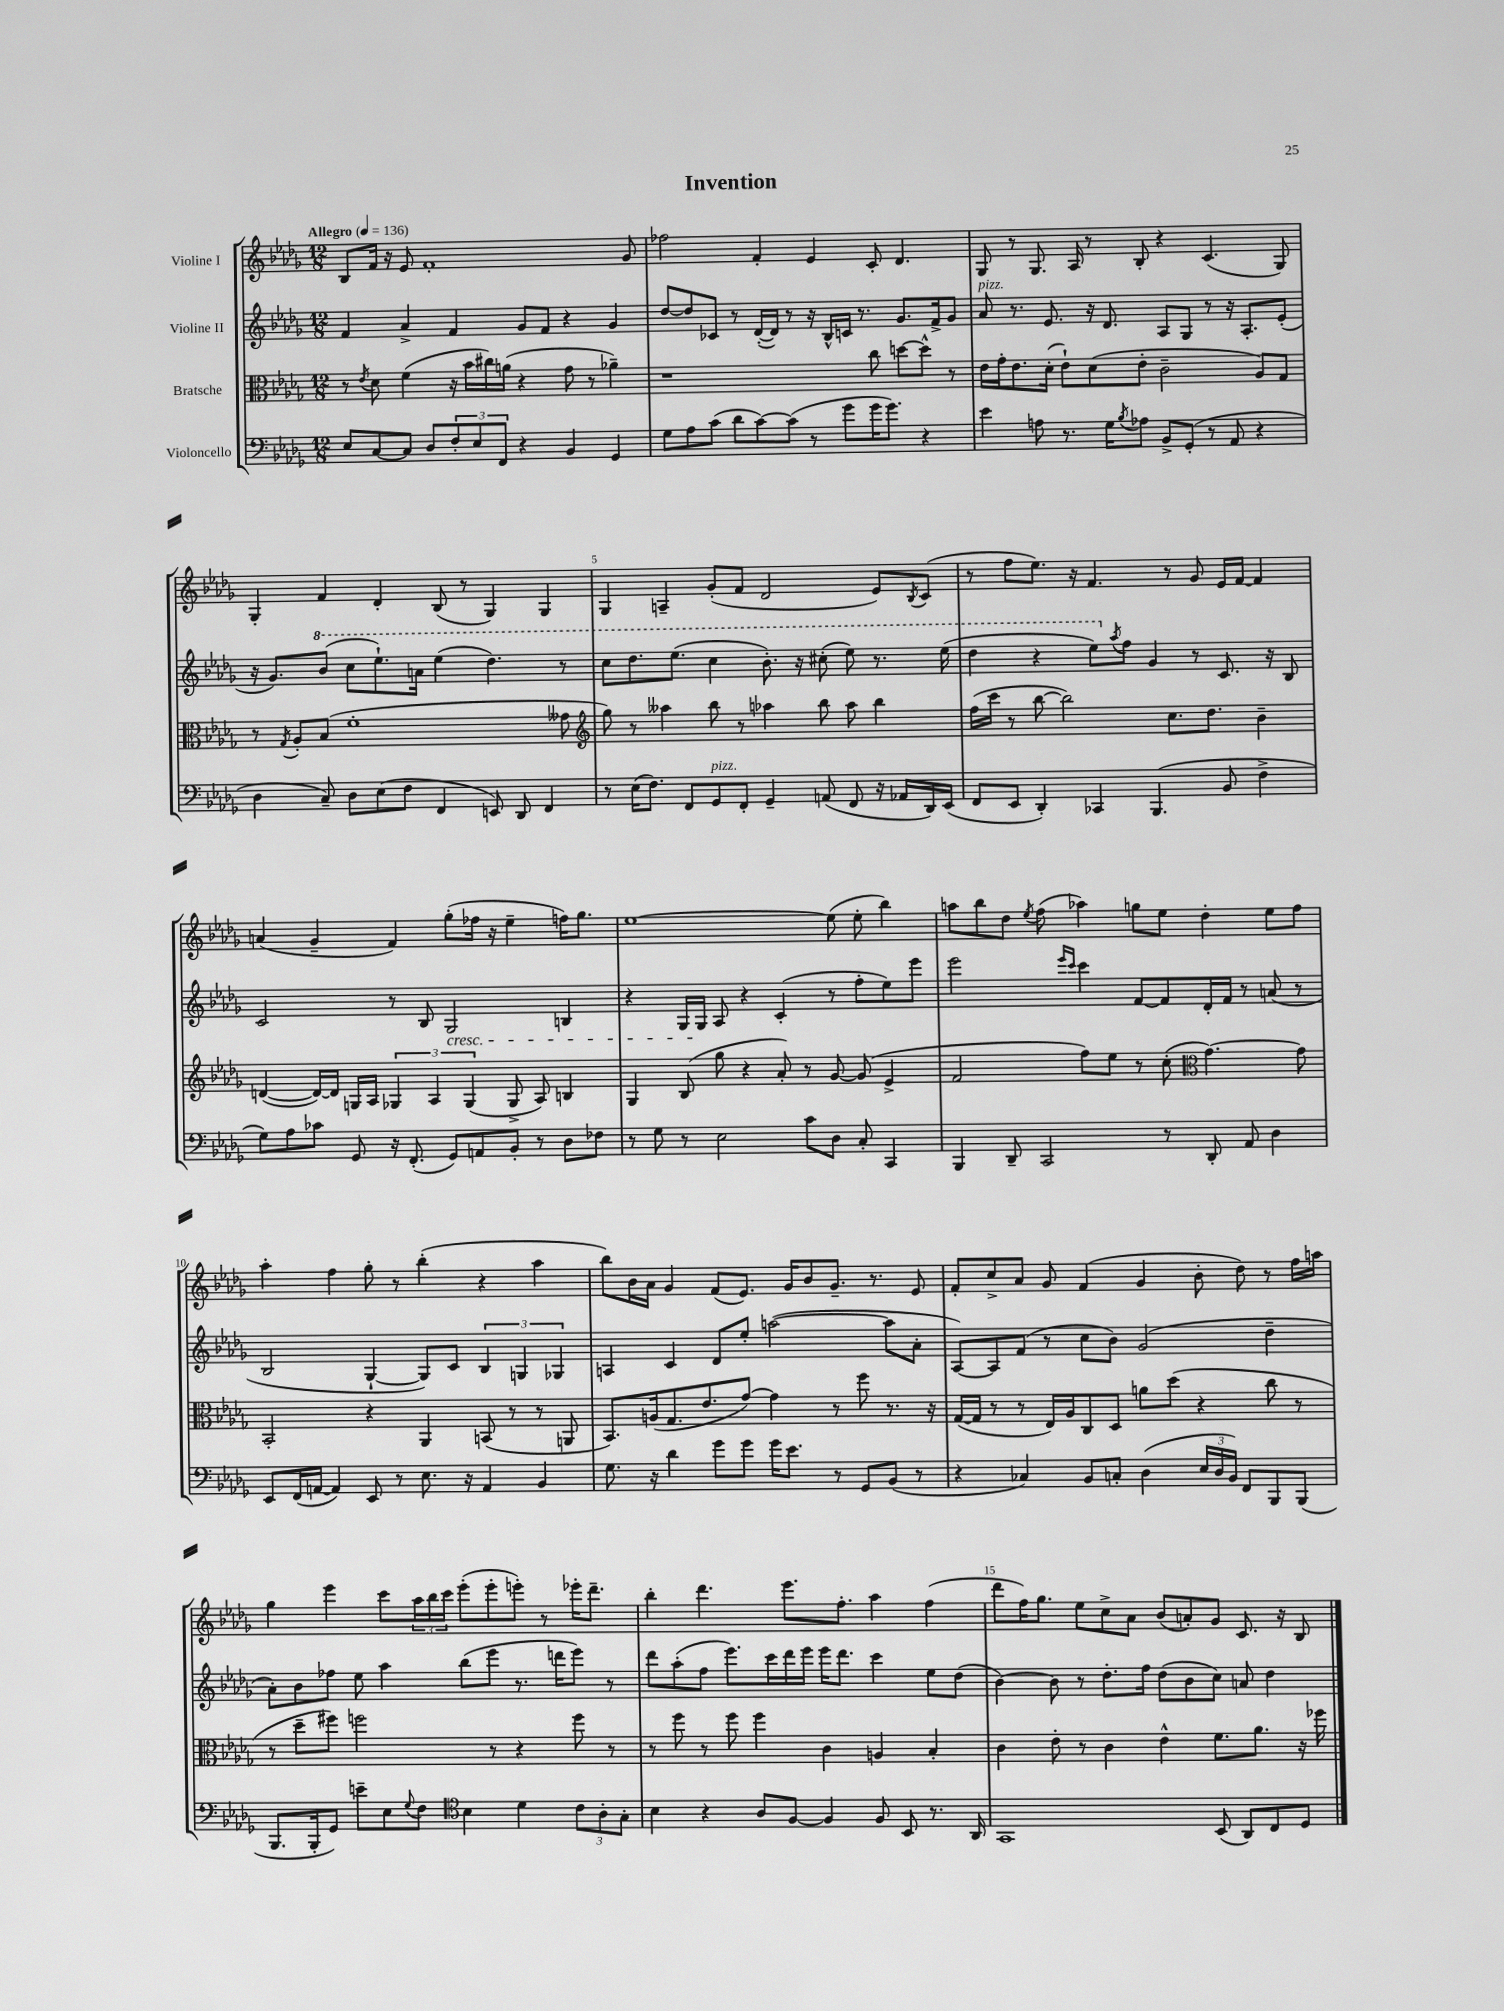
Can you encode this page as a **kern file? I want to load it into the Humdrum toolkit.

**kern	**kern	**kern	**kern
*staff4	*staff3	*staff2	*staff1
*clefF4	*clefC3	*clefG2	*clefG2
*k[b-e-a-d-g-]	*k[b-e-a-d-g-]	*k[b-e-a-d-g-]	*k[b-e-a-d-g-]
*M12/8	*M12/8	*M12/8	*M12/8
*MM136	*MM136	*MM136	*MM136
8E-	8r	4f	8B-
.	8qe-	.	.
[8C	8d-	.	16f
.	.	.	16r
8C]	(4f	4a-^	8e-
8D-	.	.	1f'
12F'	16r	4f	.
.	16b-	.	.
12E-	.	.	.
.	16cc#)	.	.
12FF	.	.	.
.	(16a	.	.
4r	4r	8g-	.
.	.	8f	.
4BB-	8g-	4r	.
.	8r	.	.
4GG-	4a-~)	4g-	.
.	.	.	8g-
=	=	=	=
8G-	1r	[8dd-	2ff-
8A-	.	8dd-]	.
(8c	.	8c-	.
8d-	.	8r	.
[8c)	.	([16d-'	4f'
.	.	16d-])	.
(8c]	.	8r	.
8r	.	16r	4e-
.	.	16B-^^	.
8g-	.	16c	.
.	.	8.r	.
16g-	8cc	.	8c'
8.g-)	.	.	.
.	[8dd	8.g-	4.d-
4r	8dd^^]	.	.
.	.	16f^	.
.	8r	8g-	.
=	=	=	=
4e-	16e-	8a-	8G-
.	16g-'	.	.
.	8.e-	8.r	8r
8A	.	.	8.G-
.	(16d-'	8.e-	.
8.r	8e-`)	.	.
.	.	.	16A-
.	(8d-	16r	8r
16G-	.	8.d-	.
8qB-	.	.	.
8A-	8e-'	.	8B-'
8BB-^	2c~	8A-	4r
(8GG-'	.	8G-	.
8r	.	8r	(4.c
8AA-	.	16r	.
.	.	8.A-'	.
4r	8A-)	.	.
.	8G-	(8e-'	8G-)
=	=	=	=
4D-	8r	16r	4G-'
.	.	8.g-)	.
.	8qG-	.	.
.	8A-'	.	.
8C~)	(8B-	(8bb-	4f
8D-	1f'	8ccc	.
(8E-	.	8.eee-`)	4d-'
8F	.	.	.
.	.	16aa	.
4FF	.	(4eee-	(8B-
.	.	.	8r
8EE)	.	4.ddd-)	4G-)
8DD-	.	.	.
4FF	.	.	4G-
.	8g--	8r	.
=	=	=	=
*	*clefG2	*	*
8r	8gg-)	8ccc	4G-
(16E-	8r	8.ddd-	.
8.F)	.	.	.
.	4aa--	.	4A~
.	.	(8.eee-	.
8FF	.	.	.
8GG-	8bb-	4ccc	(8g-'
8FF'	8r	.	8f
4GG-~	4aa-	8.bb-')	2d-
.	.	16r	.
(8AA	8bb-	(8ccc#'	.
8FF	8aa-	8eee-)	.
16r	4bb-	8.r	8e-)
16AA-	.	.	.
.	.	.	8qB-
16DD-)	.	.	(8c
(16EE-	.	(16eee-	.
=	=	=	=
8FF	(16ff	4ddd-	8r
.	16ccc	.	.
8EE-	8r	.	8ff
4DD-')	[8bb-	4r	8.ee-)
.	2bb-])	.	.
.	.	.	16r
4CC-	.	8eee-)	4.f
.	.	8qaa-	.
.	.	8ff	.
(4.BBB-	.	4g-	.
.	8.cc	.	8r
.	.	8r	8g-
.	8.dd-	.	.
8BB-	.	8.c	16e-
.	.	.	[16f
4F^	4b-~	.	4f]
.	.	16r	.
.	.	8B-	.
=	=	=	=
8G-)	([4d	2c	(4a
8A-	.	.	.
8c-	16d_)	.	4g-~
.	16d]	.	.
8GG-	16G	.	.
.	16A-	.	.
16r	6G-	8r	4f)
(8.FF'	.	.	.
.	.	8B-	.
.	6A-	.	.
8GG-)	.	2G-	(8gg-'
.	(6G-	.	.
8AA	.	.	16ff-
.	.	.	16r
8BB-'	8G-^	.	4ee-~
8r	8A-)	.	.
8D-	4B	4B	16ff)
.	.	.	8.gg-
8F-	.	.	.
=	=	=	=
8r	4G-	4r	[1ee-
8G-	.	.	.
8r	(8B-	16G-	.
.	.	16G-	.
2E-	8gg-	8A-	.
.	4r	4r	.
.	8a-')	(4c'	.
8c	8r	.	.
8D-	[8g-	8r	(8ee-]
8C'	(8g-]	8ff'	8ee-'
4CC	4e-^	8ee-)	4bb-)
.	.	8eee-	.
=	=	=	=
4BBB-	2f	2eee-	8aa
.	.	.	8bb-
8DD-~	.	.	8dd-
.	.	.	8qee-
2CC	.	.	(8ff
.	.	16qqeee-	.
.	.	16qqccc	.
.	8ff)	4ccc	4aa-)
.	8ee-	.	.
.	8r	[8f	8gg
8r	(8cc'	8f]	8ee-
*	*clefC3	*	*
8DD-'	[4.g-)	16d-'	4dd-'
.	.	16f	.
8AA-	.	8r	.
4D-	.	(8a	8ee-
.	8g-]	8r	8ff
=	=	=	=
8EE-	2BB-'	2B-	4aa-'
(16FF	.	.	.
[16AA	.	.	.
4AA])	.	.	4ff
8EE-	4r	[4G-`	8gg-'
8r	.	.	8r
8.E-	4AA-	8G-])	(4bb-'
.	.	8c	.
16r	.	.	.
4AA	(8BB	6B-	4r
.	8r	.	.
.	.	6G	.
4BB-	8r	.	4aa-
.	.	6G-	.
.	8AA	.	.
=	=	=	=
8.G-	8.BB-)	4A	8bb-)
.	.	.	16b-
16r	(16A	.	16a-
4d-	8.G-	4c	4g-
.	8.e-	.	.
8g-	.	8d-	(8f
8g-	[8g-)	8ee-'	8.e-)
16g-	4g-]	([2aa	.
8.e-	.	.	16g-
.	.	.	8b-
8r	8r	.	8.g-~
8GG-	8ff	.	.
.	.	.	8.r
(8BB-	8.r	8aa]	.
8r	.	8a-'	8e-
.	16r	.	.
=	=	=	=
4r	([16G-	[8A-)	8f'
.	16G-]	.	.
.	8r	8A-]	8cc^
4C-)	8r	(8f	8a-
.	16E-)	8r	8g-
.	16A-	.	.
8BB-	8C	8cc	(4f
8C'	8D-	8b-)	.
(4D-	8a	(2g-	4g-
.	(8dd-	.	.
24E-	4r	.	8b-'
24D-	.	.	.
24BB-)	.	.	.
8FF	.	.	8dd-)
8BBB-	8cc	4dd-~	8r
(8BBB-	8r	.	16ff
.	.	.	16aa
=	=	=	=
8.BBB-	8r	8a-')	4gg-
.	8dd-~	8b-	.
16BBB-'	.	.	.
8GG-)	8ff#)	8ff-	4eee-
8e~	2ff	8ee-	.
8E-	.	4aa-	8ccc
8qqG-	.	.	.
8F	.	.	24aa-
.	.	.	24bb-
.	.	.	24ccc
*clefC4	*	*	*
4B-	.	(8bb-	(8eee-'
.	8r	8eee-	8eee-'
4d-	4r	8.r	8eee')
.	.	.	8r
.	.	16ddd	.
12c	8ff	8eee-)	16eee-'
.	.	.	8.ddd-~
12A-'	.	.	.
.	8r	8r	.
12G-'	.	.	.
=	=	=	=
4B-	8r	8ddd-	4bb-'
.	8ff	(8aa-'	.
4r	8r	8ff	4.ddd-
.	8ff	8.eee-)	.
8A-	4ff	.	.
.	.	16ccc	.
[8F	.	16ddd-	8.eee-
.	.	16eee-	.
4F]	4c	16eee-	.
.	.	8.ddd-	8.ff'
8F	4A	4ccc	4aa-
8BB-	.	.	.
8.r	4B-'	8ee-	(4ff
.	.	(8dd-	.
16AA-	.	.	.
=	=	=	=
1GG-	4c	[4b-)	8ddd-
.	.	.	16ff)
.	.	.	8.gg-
.	8e-'	8b-]	.
.	8r	8r	8ee-
.	4c	8.dd-'	8cc^
.	.	.	8a-
.	.	16ff	.
.	4e-^^	(8dd-	(8b-
.	.	8b-	8a')
(8BB-	8.f	8cc)	8g-
8AA-)	.	8a	8.c
.	8.a-	.	.
8C	.	4dd-	.
.	.	.	16r
8D-	16r	.	8B-
.	16ff-	.	.
==	==	==	==
*-	*-	*-	*-
